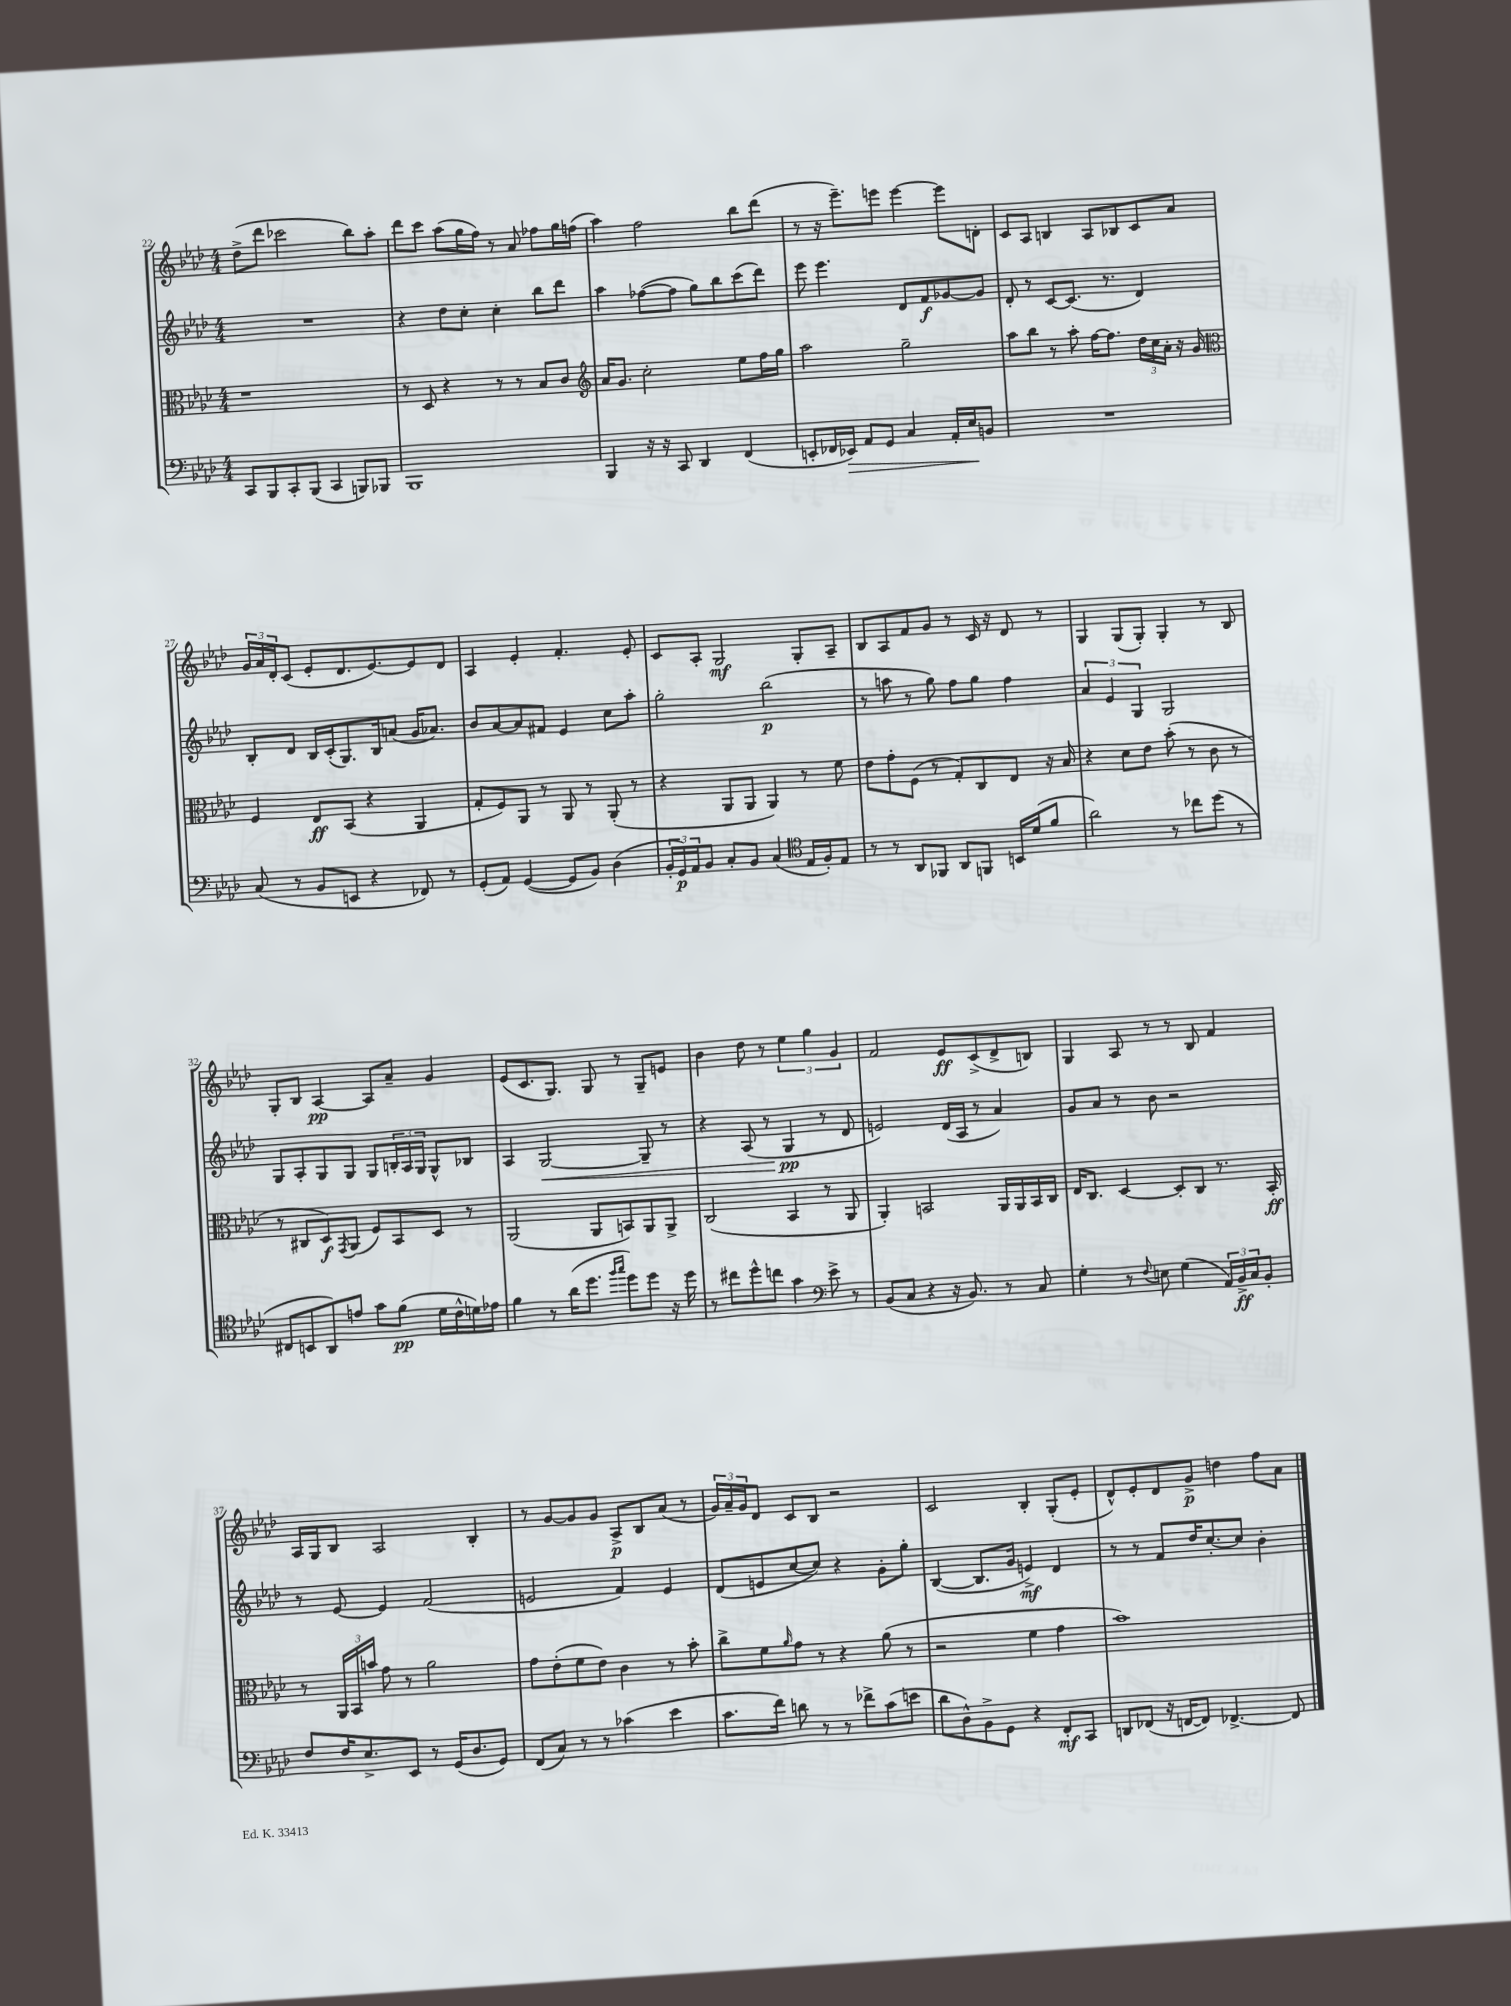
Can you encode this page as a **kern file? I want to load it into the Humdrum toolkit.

**kern	**dynam	**kern	**dynam	**kern	**dynam	**kern	**dynam
*part4	*part4	*part3	*part3	*part2	*part2	*part1	*part1
*staff4	*staff4	*staff3	*staff3	*staff2	*staff2	*staff1	*staff1
*clefF4	*	*clefC3	*	*clefG2	*	*clefG2	*
*k[b-e-a-d-]	*	*k[b-e-a-d-]	*	*k[b-e-a-d-]	*	*k[b-e-a-d-]	*
*M4/4	*	*M4/4	*	*M4/4	*	*M4/4	*
=22	=22	=22	=22	=22	=22	=22	=22
8CC/L	.	1r	.	1r	.	(8dd-^\L	.
8BBB-/	.	.	.	.	.	8ddd-\J	.
8CC'/	.	.	.	.	.	2ccc-X\	.
(8BBB-/J	.	.	.	.	.	.	.
4CC/	.	.	.	.	.	.	.
8BBBn/L)	.	.	.	.	.	8bb-\L)	.
8BBB-X/J	.	.	.	.	.	8aa-'\J	.
=23	=23	=23	=23	=23	=23	=23	=23
1BBB-	.	8r	.	4r	.	8ddd-\L	.
.	.	8D-/	.	.	.	8ccc\J	.
.	.	4r	.	8dd-\L	.	(8aa-\L	.
.	.	.	.	8cc'\J	.	16gg\L	.
.	.	.	.	.	.	16ff\JJ)	.
.	.	8r	.	4cc'\	.	8r	.
.	.	8r	.	.	.	8a-/	.
.	.	8B-/L	.	8bb-\L	.	8ff-X\L	.
.	.	8c/J	.	8ddd-\J	.	16gg\L	.
.	.	.	.	.	.	(16ffn\JJ	.
=24	=24	=24	=24	=24	=24	=24	=24
*	*	*clefG2	*	*	*	*	*
4BBB-/	.	16a-/KL	.	4aa-\	.	4aa-\)	.
.	.	8.g/J	.	.	.	.	.
16r	.	2cc'\	.	([8ff-X\L	.	2ff\	.
16r	.	.	.	.	.	.	.
8CC/	.	.	.	8ff-\J]	.	.	.
4DD-/	.	.	.	8gg\L)	.	.	.
.	.	.	.	8bb-\	.	.	.
(4FF/	.	8ee-\L	.	(8ccc\	.	8bb-\L	.
.	.	16ff\L	.	8ddd-\J)	.	(8ddd-\J	.
.	.	16gg\JJ	.	.	.	.	.
=25	=25	=25	=25	=25	=25	=25	=25
8EEn'/L	.	2aa-\	.	8eee-\	.	8r	.
16FF-X/L	.	.	.	4.eee-\	.	16r	.
!	!LO:HP:b	!	!	!	!	!	!
16EE-X/JJ)	>	.	.	.	.	8.eee-~\L)	.
8AA-/L	.	.	.	.	.	.	.
8GG/J	.	.	.	.	.	8eeen\J	.
4C/	.	2gg~\	.	8d-/L	.	[4eee\	.
.	.	.	.	8f/	f	.	.
16AA-'/LL	.	.	.	[8g-X/	.	8eee\L]	.
16E-/J	.	.	.	.	.	.	.
8BBn/J	]	.	.	8g-/J]	.	8dn'\J	.
=26	=26	=26	=26	=26	=26	=26	=26
1r	.	8aa-\L	.	8d-'/	.	8c/L	.
.	.	8bb-\J	.	8r	.	8A-/J	.
.	.	8r	.	[8c/L	.	4Bn/	.
.	.	8aa-'\	.	(8.c/J]	.	.	.
.	.	[16ff\KL	.	.	.	8A-/L	.
.	.	8.ff\J]	.	8.r	.	.	.
.	.	.	.	.	.	8B-X/	.
.	.	24dd-\LL	.	4d-/)	.	8c/	.
.	.	24cc\	.	.	.	.	.
.	.	24a-'\JJ	.	.	.	.	.
.	.	16r	.	.	.	8a-/J	.
.	.	16g/	.	.	.	.	.
!!LO:LB:g=z
=27	=27	=27	=27	=27	=27	=27	=27
*	*	*clefC3	*	*	*	*	*
(8C/	.	4F/	.	8B-'/L	.	24g/LL	.
.	.	.	.	.	.	24a-/	.
.	.	.	.	.	.	24d-'/J	.
8r	.	.	.	8d-/J	.	(8c/J	.
8BB-/L	.	8E-/L	ff	16B-/LL	.	8e-'/L	.
.	.	.	.	(16c'/J	.	.	.
8EEn/J	.	(8BB-/J	.	8.G/)	.	8.d-/	.
4r	.	4r	.	.	.	.	.
.	.	.	.	16B-/k	.	[8.e-/)	.
.	.	.	.	(8an/J	.	.	.
8FF-X/)	.	4AA-/	.	16g/KL	.	8e-/]	.
.	.	.	.	8.a-X/J)	.	.	.
8r	.	.	.	.	.	8d-/J	.
=28	=28	=28	=28	=28	=28	=28	=28
(8GG'/L	.	8G'/L	.	8b-/L	.	4A-/	.
8AA-/J)	.	8F/)	.	[8a-/	.	.	.
([4GG/	.	8AA-/J	.	8a-/]	.	4e-'/	.
.	.	8r	.	8f#X/J	.	.	.
8GG/L]	.	8AA-/	.	4e-/	.	4.f'/	.
8BB-/J)	.	8r	.	.	.	.	.
(4D-\	.	(8AA-'/	.	8cc\L	.	.	.
.	.	8r	.	8aa-'\J	.	8e-'/	.
=29	=29	=29	=29	=29	=29	=29	=29
24BB-'/LL	.	4r	.	2gg'\	.	8c/L	.
24GG/)	p	.	.	.	.	.	.
24AA-/J	.	.	.	.	.	.	.
8BB-/J	.	.	.	.	.	8A-'/J	.
8C'/L	.	8AA-/L	.	.	.	2G/	mf
8BB-/J	.	8AA-/J	.	.	.	.	.
(4C/	.	4AA-/)	.	(2bb-\	p	.	.
*clefC4	*	*	*	*	*	*	*
16E-/LL	.	8r	.	.	.	8G'/L	.
16F'/J)	.	.	.	.	.	.	.
8E-/J	.	8f\	.	.	.	8A-~/J	.
=30	=30	=30	=30	=30	=30	=30	=30
8r	.	8e-\L	.	8r	.	8B-/L	.
8r	.	8g'\	.	8aan\	.	8A-/	.
8AA-/L	.	(8F\J	.	8r	.	8f/	.
8FF-X/J	.	8r	.	8gg\)	.	8g/J	.
8AA-/L	.	8G'/L)	.	8ff\L	.	8r	.
8FFn/J	.	8C/	.	8gg\J	.	16c/	.
.	.	.	.	.	.	16r	.
16BBn/LL	.	8E-/J	.	4ff\	.	8d-/	.
(16d-/J	.	.	.	.	.	.	.
8f/J	.	16r	.	.	.	8r	.
.	.	16B-/	.	.	.	.	.
=31	=31	=31	=31	=31	=31	=31	=31
2a-\)	.	4r	.	6a-/	.	4G/	.
.	.	.	.	6e-/	.	.	.
.	.	8d-\L	.	.	.	(8G/L	.
.	.	.	.	6G/	.	.	.
.	.	8e-\J	.	.	.	8G'/J)	.
8r	.	(8b-'\	.	2G/	.	4G'/	.
8cc-X\L	.	8r	.	.	.	.	.
(8dd-\J	.	8c\	.	.	.	8r	.
8r	.	8r	.	.	.	8B-/	.
!!LO:LB:g=z
=32	=32	=32	=32	=32	=32	=32	=32
8C#X/L	.	8r	.	8G/L	.	8G'/L	.
8BBn/	.	8C#X/L	.	8A-'/	.	8B-/J	.
8AA-/)	.	8D-/)	f	8G/	.	[4A-/	pp
.	.	8qGG/	.	.	.	.	.
8en/J	.	(8AA-/J	.	8G/J	.	.	.
8g\L	.	8F/L)	.	8G/L	.	8A-/L]	.
(8f\J	pp	8BB-/	.	24Bn'/L	.	8a-~/J	.
.	.	.	.	24A-/	.	.	.
.	.	.	.	24G/JJ	.	.	.
16d-\LL	.	8D-/J	.	8G^^/L	.	4g/	.
16c^^\	.	.	.	.	.	.	.
16dn\)	.	8r	.	8B-X/J	.	.	.
16e-X\JJ	.	.	.	.	.	.	.
=33	=33	=33	=33	=33	=33	=33	=33
4f\	.	(2AA-/	.	4A-/	.	(8e-/L	.
.	.	.	.	.	.	8.c/	.
!	!	!	!	!	!LO:HP:b	!	!
8r	.	.	.	[2G/	<	.	.
.	.	.	.	.	.	8.G/J)	.
(16a-\KL	.	.	.	.	.	.	.
8.dd-\J	.	.	.	.	.	.	.
.	.	8AA-/L	.	.	.	8G/	.
16qqff/LL	.	.	.	.	.	.	.
16qqgg/JJ	.	.	.	.	.	.	.
8dd-\L)	.	8BBn/)	.	.	.	8r	.
8dd-\J	.	8AA-/	.	8G~/]	.	8G~/L	.
16r	.	8AA-^/J	.	8r	.	8en/J	.
16dd-\	.	.	.	.	.	.	.
=34	=34	=34	=34	=34	=34	=34	=34
8r	.	(2C/	.	4r	.	4b-\	.
8cc#X\L	.	.	.	.	.	.	.
8dd-^^\	.	.	.	(8A-/	.	8dd-\	.
8ccn\J	.	.	.	8r	.	8r	.
4g\	.	4BB-/	.	4G/	pp	6ee-\	.
.	.	.	.	.	.	6gg\	.
*clefF4	*	*	*	*	*	*	*
8e-^\	.	8r	.	8r	[	.	.
.	.	.	.	.	.	6g/	.
8r	.	8AA-/	.	8d-/	.	.	.
=35	=35	=35	=35	=35	=35	=35	=35
(8BB-/L	.	4AA-'/)	.	2en/)	.	2f/	.
8C/J	.	.	.	.	.	.	.
4r	.	2BBn/	.	.	.	.	.
16r	.	.	.	(16d-/LL	.	8e-/L	ff
8.BB-/)	.	.	.	16A-/JJ	.	.	.
.	.	.	.	8r	.	(8c^/	.
8r	.	16AA-/LL	.	4a-/)	.	8d-^/	.
.	.	16AA-/	.	.	.	.	.
8C/	.	16BB/	.	.	.	8Bn/J)	.
.	.	16C/JJ	.	.	.	.	.
=36	=36	=36	=36	=36	=36	=36	=36
4G'\	.	16E-/KL	.	8g/L	.	4G/	.
.	.	8.C/J	.	.	.	.	.
.	.	.	.	8a-/J	.	.	.
8r	.	[4D-/	.	8r	.	8A-/	.
8qqF/	.	.	.	.	.	.	.
8En\	.	.	.	8b-\	.	8r	.
(4G\	.	8D-'/L]	.	2r	.	8r	.
.	.	8C/J	.	.	.	8B-/	.
24AA-/LL)	.	8.r	.	.	.	4f/	.
24BB-^/	ff	.	.	.	.	.	.
24C/J	.	.	.	.	.	.	.
8BB-'/J	.	.	.	.	.	.	.
.	.	16BB-'/	ff	.	.	.	.
!!LO:LB:g=z
=37	=37	=37	=37	=37	=37	=37	=37
8F/L	.	8r	.	8r	.	16A-/LL	.
.	.	.	.	.	.	16G/J	.
16F/K	.	24AA-/LL	.	[8e-/	.	8B-/J	.
.	.	24BB-/	.	.	.	.	.
8.E-^/	.	.	.	.	.	.	.
.	.	24bn/JJ	.	.	.	.	.
.	.	8g\	.	4e-/]	.	2A-/	.
8EE-/J	.	8r	.	.	.	.	.
8r	.	2a-\	.	(2f/	.	.	.
(16GG/KL	.	.	.	.	.	.	.
8.D-/	.	.	.	.	.	.	.
.	.	.	.	.	.	4B-'/	.
8GG/J)	.	.	.	.	.	.	.
=38	=38	=38	=38	=38	=38	=38	=38
(8FF/L	.	8g\L	.	2en/	.	8r	.
8C/J)	.	(8e-'\	.	.	.	[8g/L	.
8r	.	8f\	.	.	.	8g/]	.
8r	.	8e-\J)	.	.	.	8g/J	.
(4c-X\	.	4c\	.	4f/)	.	8A-^/L	p
.	.	.	.	.	.	8B-/	.
4e-\	.	8r	.	4e/	.	(8a-/J	.
.	.	8b-'\	.	.	.	8r	.
=39	=39	=39	=39	=39	=39	=39	=39
8.c\L	.	8cc^\L	.	(8d-/L	.	24g/LL)	.
.	.	.	.	.	.	24a-~/	.
.	.	.	.	.	.	24g/J	.
.	.	8f\	.	8en/	.	8d-/J	.
16f\Jk)	.	.	.	.	.	.	.
.	.	16qqa-/	.	.	.	.	.
8dn\	.	8g\J	.	[8cc/	.	8c/L	.
8r	.	8r	.	8cc/J])	.	8B-/J	.
8r	.	4r	.	4r	.	2r	.
8f-X^\L	.	.	.	.	.	.	.
(8c\	.	(8a-\	.	8g'\L	.	.	.
8en\J	.	8r	.	8gg'\J	.	.	.
=40	=40	=40	=40	=40	=40	=40	=40
8d-\L	.	2r	.	([4B-/	.	2c/	.
8D-^^\)	.	.	.	.	.	.	.
8BB-^\	.	.	.	8.B-/L]	.	.	.
8GG\J	.	.	.	.	.	.	.
.	.	.	.	16g/Jk	.	.	.
4r	.	4f\	.	4en^/)	mf	4B-'/	.
8FF'/L	mf	4g\	.	4d-/	.	(8G'/L	.
8CC/J	.	.	.	.	.	8e-'/J	.
=41	=41	=41	=41	=41	=41	=41	=41
8DDn/L	.	1b-)	.	8r	.	8d-^^/L)	.
(8FF-X/J	.	.	.	8r	.	8e-'/	.
16r	.	.	.	8f/L	.	8d-/	.
[16FFn/KL	.	.	.	.	.	.	.
8FF/J])	.	.	.	16dd-/K	.	8g^/J	p
.	.	.	.	[8.cc'/	.	.	.
[4.FF-X^/	.	.	.	.	.	4ddn\	.
.	.	.	.	8cc/J]	.	.	.
.	.	.	.	4b-'\	.	8ff\L	.
8FF-/]	.	.	.	.	.	8a-\J	.
==	==	==	==	==	==	==	==
*-	*-	*-	*-	*-	*-	*-	*-
